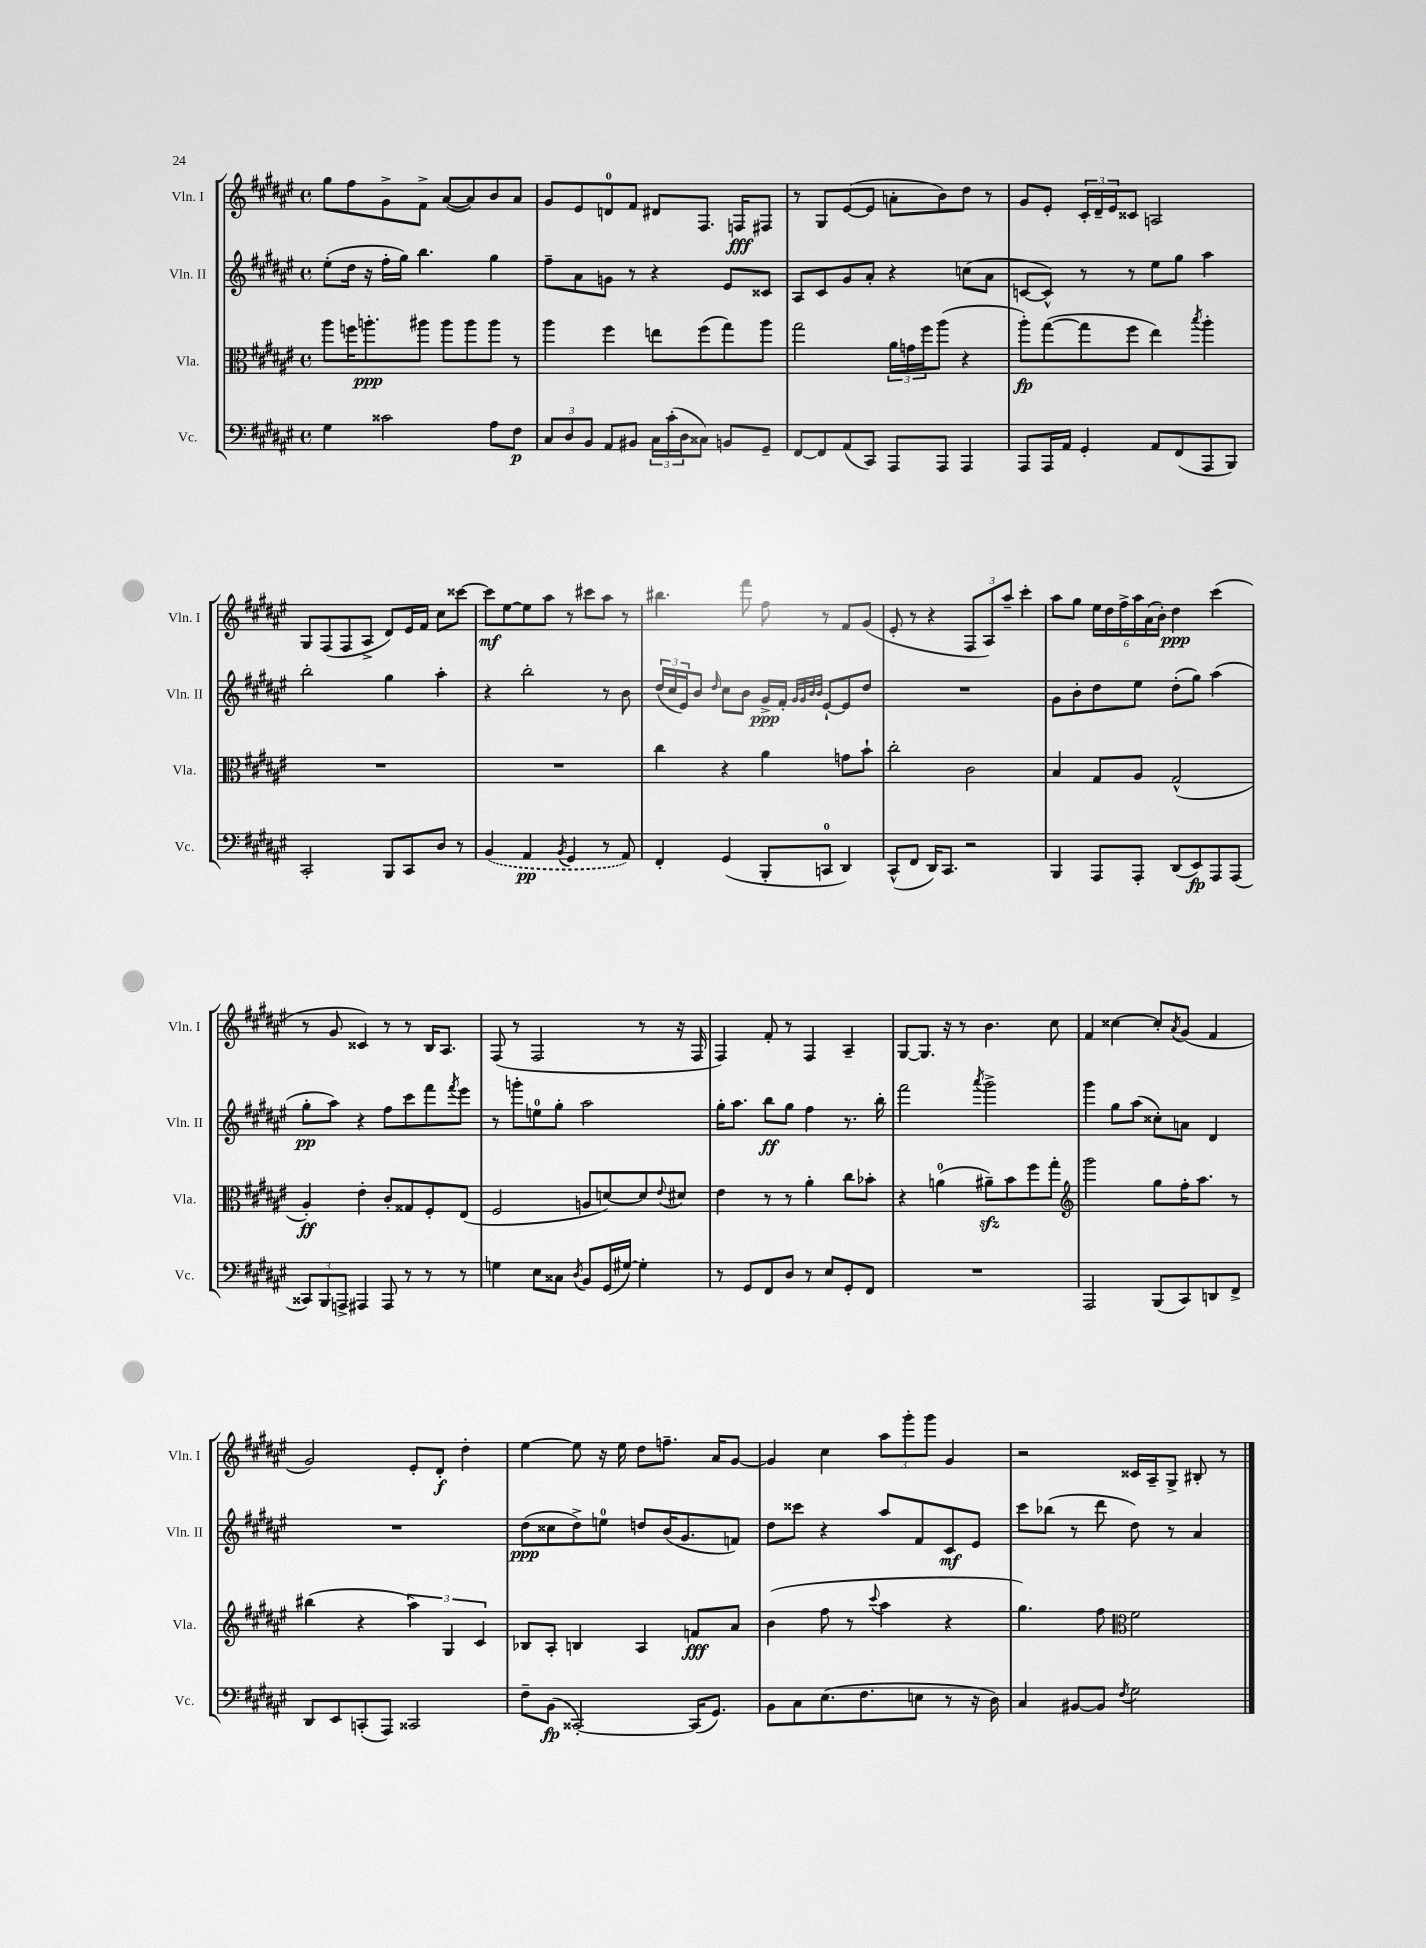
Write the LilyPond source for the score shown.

<<
\new StaffGroup <<
\new Staff = "s0" \with { instrumentName = "Vln. I" shortInstrumentName = "Vln. I" } {
    \clef treble \key fis \major \defaultTimeSignature \time 4/4
    gis''8 fis''8 gis'8-> fis'8-> ais'8~( ais'8) b'8 ais'8 |
    gis'8 eis'8 d'8-0 fis'8 dis'8 fis8. f16\fff fis8 |
    r8 gis8 eis'8~( eis'8 a'8-. b'8) dis''8 r8 |
    gis'8 eis'8-. \tuplet 3/2 { cis'16-. dis'16-- eis'16 } cisis'8 a2 |
    gis8 fis8( fis8 ais8-> dis'8) eis'16 fis'16 cis''8 cisis'''8~ |
    cisis'''8\mf eis''8~ eis''8 ais''8 r8 cis'''8 ais''8 r8 |
    bis''4. fis'''8 fis''8 r8 fis'8 gis'8( |
    eis'8-. r8 r4 \tuplet 3/2 { fis8 ais8) ais''8-- } cis'''4-. |
    ais''8 gis''8 \tuplet 6/4 { eis''16 dis''16 fis''16-> ais''16 ais'16( b'16-.) } dis''4\ppp cis'''4( |
    r8 gis'8 cisis'4) r8 r8 b16 ais8. |
    fis8( r8 fis2 r8 r16 fis16 |
    fis4) fis'8-. r8 fis4 ais4-- |
    gis8~ gis8. r16 r8 b'4. cis''8 |
    fis'4 cisis''4~ cisis''8-. \acciaccatura { ais'8 } gis'8( fis'4 |
    gis'2) eis'8-. dis'8-.\f dis''4-. |
    eis''4~ eis''8 r16 eis''16 dis''8 f''8.-- ais'16 gis'8~ |
    gis'4 cis''4 \tuplet 3/2 { ais''8 gis'''8-. gis'''8 } gis'4 |
    r2 cisis'16 ais16-- gis8-> bis8-. r8 \bar "|." |
}
\new Staff = "s1" \with { instrumentName = "Vln. II" shortInstrumentName = "Vln. II" } {
    \clef treble \key fis \major \defaultTimeSignature \time 4/4
    eis''8-.( dis''16 r16 fis''16-. gis''16) b''4. gis''4 |
    fis''8-- ais'8 g'8 r8 r4 eis'8 cisis'8 |
    ais8 cis'8 gis'8 ais'8-. r4 c''8( ais'8 |
    c'8~ c'8-^) r8 r8 eis''8 gis''8 ais''4 |
    b''2-. gis''4 ais''4-. |
    r4 b''2-. r8 b'8 |
    \tuplet 3/2 { dis''16( cis''16 eis'16) } b'8 \grace { dis''16 } cis''8 b'8 gis'16->\ppp fis'16-. \grace { gis'32 gis'32 b'32 b'32 } eis'8~-! eis'8 dis''8 |
    R1 |
    gis'8 b'8-. dis''8 eis''8 dis''8-.( gis''8) ais''4( |
    gis''8-.\pp ais''8) r4 fis''8 cis'''8 fis'''8 \acciaccatura { fis'''8 } eis'''8 |
    r8 g'''8-. e''8-0 gis''8-. ais''2 |
    gis''16-. ais''8. b''8\ff gis''8 fis''4 r8. b''16-. |
    fis'''2 \acciaccatura { ais'''8 } gis'''2-> |
    gis'''4 gis''8 ais''8( cisis''8-.) a'8 dis'4 |
    R1 |
    dis''8\ppp( cisis''8 dis''8->) e''8-0 d''8 b'16( gis'8. f'8) |
    dis''8 cisis'''8 r4 ais''8 fis'8 cis'8\mf eis'8 |
    cis'''8 bes''8( r8 dis'''8 dis''8) r8 ais'4 \bar "|." |
}
\new Staff = "s2" \with { instrumentName = "Vla." shortInstrumentName = "Vla." } {
    \clef alto \key fis \major \defaultTimeSignature \time 4/4
    ais''8 f''16 a''8.-.\ppp ais''8 ais''8 ais''8 ais''8 r8 |
    ais''4 fis''4 e''8 fis''8( gis''8) ais''8 |
    gis''2 \tuplet 3/2 { ais'16 g'16 fis''16 } ais''8( r4 |
    ais''8-.\fp) gis''8~( gis''8 fis''8 eis''4) \acciaccatura { b''8 } ais''4-. |
    R1 |
    R1 |
    cis''4 r4 ais'4 g'8 b'8-! |
    cis''2-. cis'2 |
    b4 gis8 ais8 gis2-^( |
    ais4-.\ff) eis'4-. cis'8-. gisis8 fis8-. eis8( |
    fis2 a8 d'8~) d'8 \appoggiatura { eis'8 } dis'8 |
    eis'4 r8 r8 ais'4-. cis''8 bes'8-. |
    r4 a'4-0( ais'8--\sfz) b'8 fis''8 gis''8-. |
    \clef treble gis'''2 gis''8 fis''16-. ais''8. r8 |
    bis''4( r4 \tuplet 3/2 { ais''4) gis4 cis'4 } |
    bes8 ais8-. b4 ais4 f'8\fff ais'8 |
    b'4( fis''8 r8 \appoggiatura { cis'''8 } ais''4 r4 |
    gis''4.) fis''8 \clef alto fis'2 \bar "|." |
}
\new Staff = "s3" \with { instrumentName = "Vc." shortInstrumentName = "Vc." } {
    \clef bass \key fis \major \defaultTimeSignature \time 4/4
    gis4 cisis'2 ais8 fis8\p |
    \tuplet 3/2 { cis8 dis8 b,8 } ais,8 bis,8 \tuplet 3/2 { cis16 cis'16-.( dis16 } cisis8) b,8 gis,8-- |
    fis,8~ fis,8 ais,8( cis,8) ais,,8 ais,,8 ais,,4 |
    ais,,8 ais,,16 ais,16 gis,4-. ais,8 fis,8( ais,,8 b,,8) |
    cis,2-. b,,8 cis,8 dis8 r8 |
    \once \slurDashed b,4( ais,4\pp \acciaccatura { b,8 } gis,4 r8 ais,8) |
    fis,4-. gis,4( b,,8-. c,8-0 dis,4) |
    cis,8-^( fis,8 dis,16) cis,8. r2 |
    b,,4 ais,,8 ais,,8-. dis,8( eis,8\fp) ais,,8 ais,,8( |
    \tuplet 3/2 { cisis,8) b,,8 a,,8-> } ais,,4 ais,,8 r8 r8 r8 |
    g4 eis8 cisis8 \acciaccatura { dis8 } b,8 gis,16( gis16~) gis4-. |
    r8 gis,8 fis,8 dis8 r8 eis8 gis,8-. fis,8 |
    R1 |
    ais,,2 b,,8( cis,8) d,8 fis,8-> |
    dis,8 eis,8 c,8-.( ais,,8) cisis,2 |
    fis8-- b,8\fp( cisis,2~-.) cisis,16( gis,8.) |
    b,8 cis8 eis8.( fis8. e8 r8 r16 dis16) |
    cis4 bis,8~ bis,8 \acciaccatura { fis8 } gis2 \bar "|." |
}
>>
>>
\layout { \context { \Score \remove "Bar_number_engraver" } }
